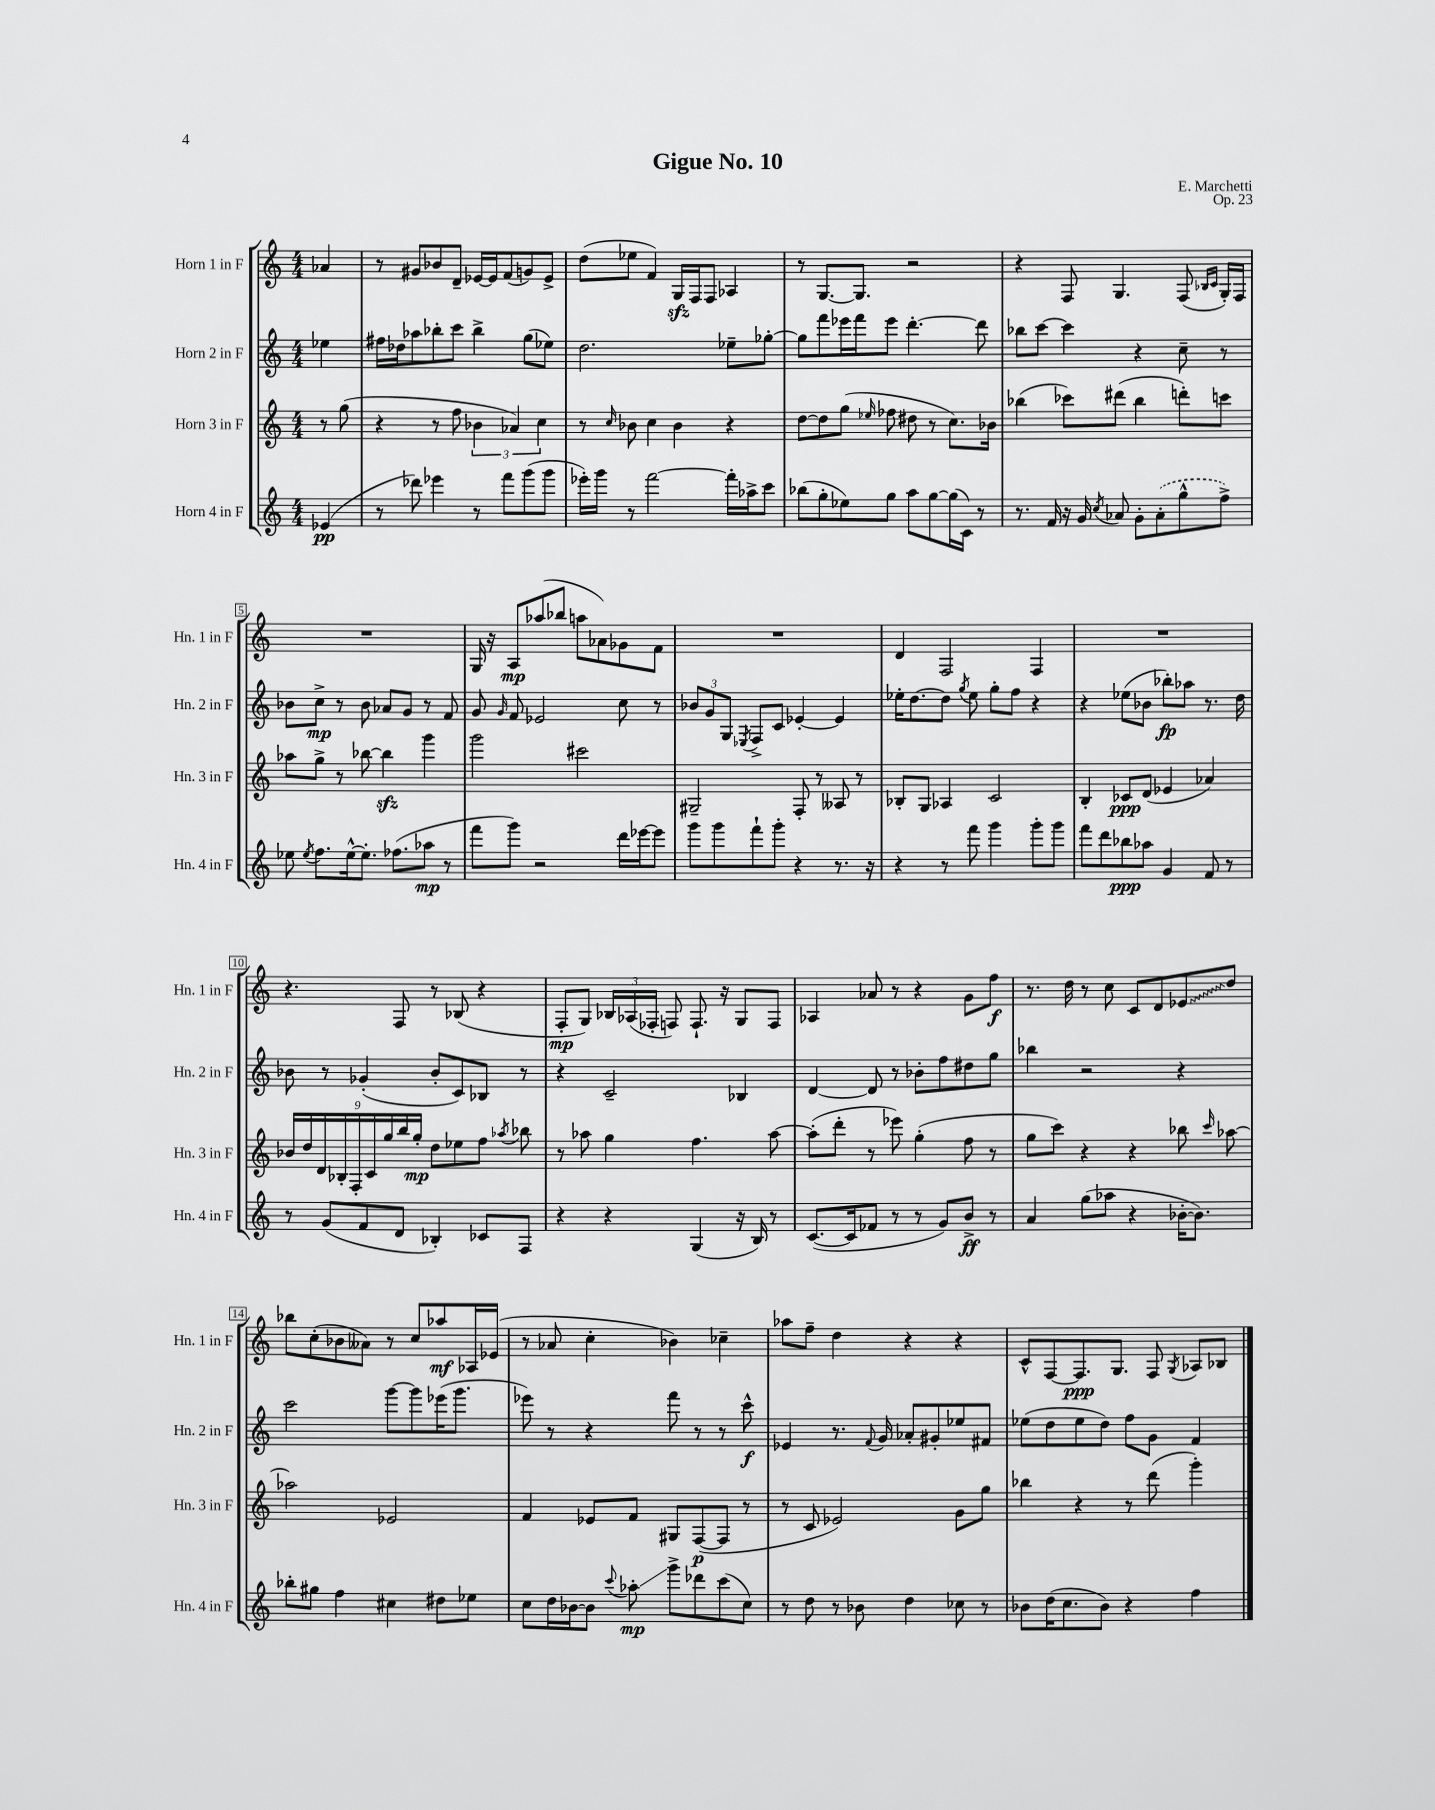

**kern	**kern	**kern	**kern
*staff4	*staff3	*staff2	*staff1
*clefG2	*clefG2	*clefG2	*clefG2
*k[]	*k[]	*k[]	*k[]
*M4/4	*M4/4	*M4/4	*M4/4
(4e-	8r	4ee-	4a-
.	(8gg	.	.
=	=	=	=
8r	4r	16ff#	8r
.	.	16dd-	.
8ddd-)	.	8aa-	8g#
4eee-	8r	8bb-'	8b-
.	8ff	8ccc	8d~
8r	6b-	4bb-^	[16e-
.	.	.	16e-]
8fff	.	.	(8f
.	6a-)	.	.
(8ggg	.	(8gg	8g)
.	6cc	.	.
8ggg	.	8ee-)	8e-^
=	=	=	=
16eee-')	8r	2.dd	(8dd
16ggg	.	.	.
.	16qqcc	.	.
8r	8b-	.	8ee-
[2fff	4cc	.	4f)
.	4b-	.	16G
.	.	.	16F
.	.	.	8F
16fff']	4r	8ee-~	4A-
16aa-^	.	.	.
8ccc	.	[8gg-'	.
=	=	=	=
(8bb-	[8dd	8gg-]	8r
8gg'	8dd]	8fff	[8.G
8ee-)	(8gg	16eee-	.
.	.	16fff	8.G]
.	16qqee-	.	.
8gg	8ff-	8eee-	.
8aa	8dd#	[4.ddd'	2r
[8gg	8r	.	.
(16gg]	8.cc)	.	.
16c)	.	.	.
8r	.	8ddd]	.
.	16b-	.	.
=	=	=	=
8.r	(4bb-	8bb-	4r
.	.	[8ccc	.
16f	.	.	.
16r	8ccc-)	4ccc]	8F
16g	.	.	.
8qcc	.	.	.
8a-	(8ddd#	.	4.G
8g'	4bb-	4r	.
(8a-'	.	.	.
8gg^^	8ddd')	8cc~	(8F
.	.	.	16qqB-
.	.	.	16qqc
8ff^)	8ccc	8r	16G')
.	.	.	16F
=	=	=	=
8ee-	8aa-	8b-	1r
8qee-	.	.	.
8.ff	8gg^	8cc^	.
.	8r	8r	.
[16ee-^^	.	.	.
8.ee-']	[8bb-	8b-	.
.	4bb-]	8a-	.
(8.ff-	.	.	.
.	.	8g	.
8aa-	4ggg	8r	.
8r	.	8f	.
=	=	=	=
8fff	2ggg	8g	16G
.	.	.	16r
.	.	16qqg	.
8ggg)	.	8f	8A
2r	.	2e-	(8aa-
.	.	.	8bb-
.	2ccc#	.	8aa
.	.	.	8a-)
16ddd	.	8cc	8g-
[16eee-	.	.	.
8eee-]	.	8r	8f
=	=	=	=
8ggg	2G#~	12b-	1r
.	.	12g	.
8ggg	.	.	.
.	.	12G	.
.	.	8qE-	.
8fff`	.	8F^	.
8ggg'	.	8c	.
4r	8F'	[4e-'	.
.	8r	.	.
8.r	8A--	4e-]	.
.	8r	.	.
16r	.	.	.
=	=	=	=
4r	8B-'	16ee-'	4d
.	.	[8.dd	.
.	8G	.	.
8r	4A-	8dd]	2F
.	.	8qgg	.
8fff	.	8ee-	.
4ggg	2c	8gg'	.
.	.	8ff	.
8ggg'	.	4r	4F
8ggg	.	.	.
=	=	=	=
8fff	4B'	4r	1r
8ddd	.	.	.
8bb-	8c-	(8ee-	.
8aa-	(8d	8b-	.
4g	4e-	8bb-')	.
.	.	8aa-	.
8f	4a-)	8.r	.
8r	.	.	.
.	.	16dd	.
=	=	=	=
8r	18b-	8b-	4.r
.	18dd	.	.
.	18d	.	.
(8g	.	8r	.
.	18B-'	.	.
.	18F'	.	.
8f	.	(4g-'	.
.	18c	.	.
.	18gg	.	.
8d	.	.	8F
.	18bb	.	.
.	18gg'	.	.
4B-')	8dd	8b-'	8r
.	8ee-	8c)	(8B-
8c-	8ff	8B-	4r
.	8qaa-	.	.
8F	8bb-	8r	.
=	=	=	=
4r	8r	4r	8F'
.	8aa-	.	8G)
4r	4gg	2c~	24B-
.	.	.	(24A-
.	.	.	24F-'
.	.	.	8F)
(4G	4.ff	.	8.F`
.	.	.	16r
16r	.	4B-	8G
16B)	.	.	.
8r	[8aa-	.	8F
=	=	=	=
([8.c	(8aa-']	[4d	4A-
.	8ddd'	.	.
16c]	.	.	.
8f-	8r	8d]	8a-
8r	8eee-)	8r	8r
8r	(4gg'	8b-'	4r
8g)	.	8ff	.
8b^	8ff	8dd#	8g
8r	8r	8gg	8ff
=	=	=	=
4a	8gg	4bb-	8.r
.	8ccc)	.	.
.	.	.	16dd
(8gg	4r	2r	8r
8aa-	.	.	8cc
4r	4r	.	8c
.	.	.	8d
[16b-'	8bb-	4r	8e-
8.b-])	.	.	.
.	16qqccc	.	.
.	[8aa-	.	8dd
=	=	=	=
8bb-'	2aa-]	2ccc	8bb-
8gg#	.	.	(8cc'
4ff	.	.	8b-
.	.	.	8a--)
4cc#	2e-	[8ggg	8r
.	.	8ggg]	8cc
8dd#	.	(16eee-	8aa-
.	.	8.ggg	.
8ee-	.	.	16A-
.	.	.	(16e-
=	=	=	=
8cc	4f	8eee-)	8r
16dd	.	8r	8a-
[16b-	.	.	.
8b-]	8e-	4r	4cc'
8qqccc	.	.	.
8aa-'	8f	.	.
8ggg^	8G#	8fff	4b-)
8ddd-	([8F	8r	.
(8ccc	8F]	8r	4cc-~
8cc)	8r	8ccc^^	.
=	=	=	=
8r	8r	4e-	8aa-
8dd	8c	.	8ff~
8r	2e-)	8.r	4dd
8b-	.	.	.
.	.	8qqf	.
.	.	16g	.
4dd	.	8a-'	4r
.	.	8g#'	.
8cc-	8g	8ee-	4r
8r	8gg	8f#	.
=	=	=	=
8b-	4bb-	(8ee-	8c^^
(16dd	.	8dd	[8F
8.cc	.	.	.
.	4r	8ee-	8.F]
8b-)	.	8dd)	.
.	.	.	8.G
4r	8r	8ff	.
.	(8ddd	8g	8F
.	.	.	8qG
4ff	4ggg')	4f	8A-
.	.	.	8B-
==	==	==	==
*-	*-	*-	*-
